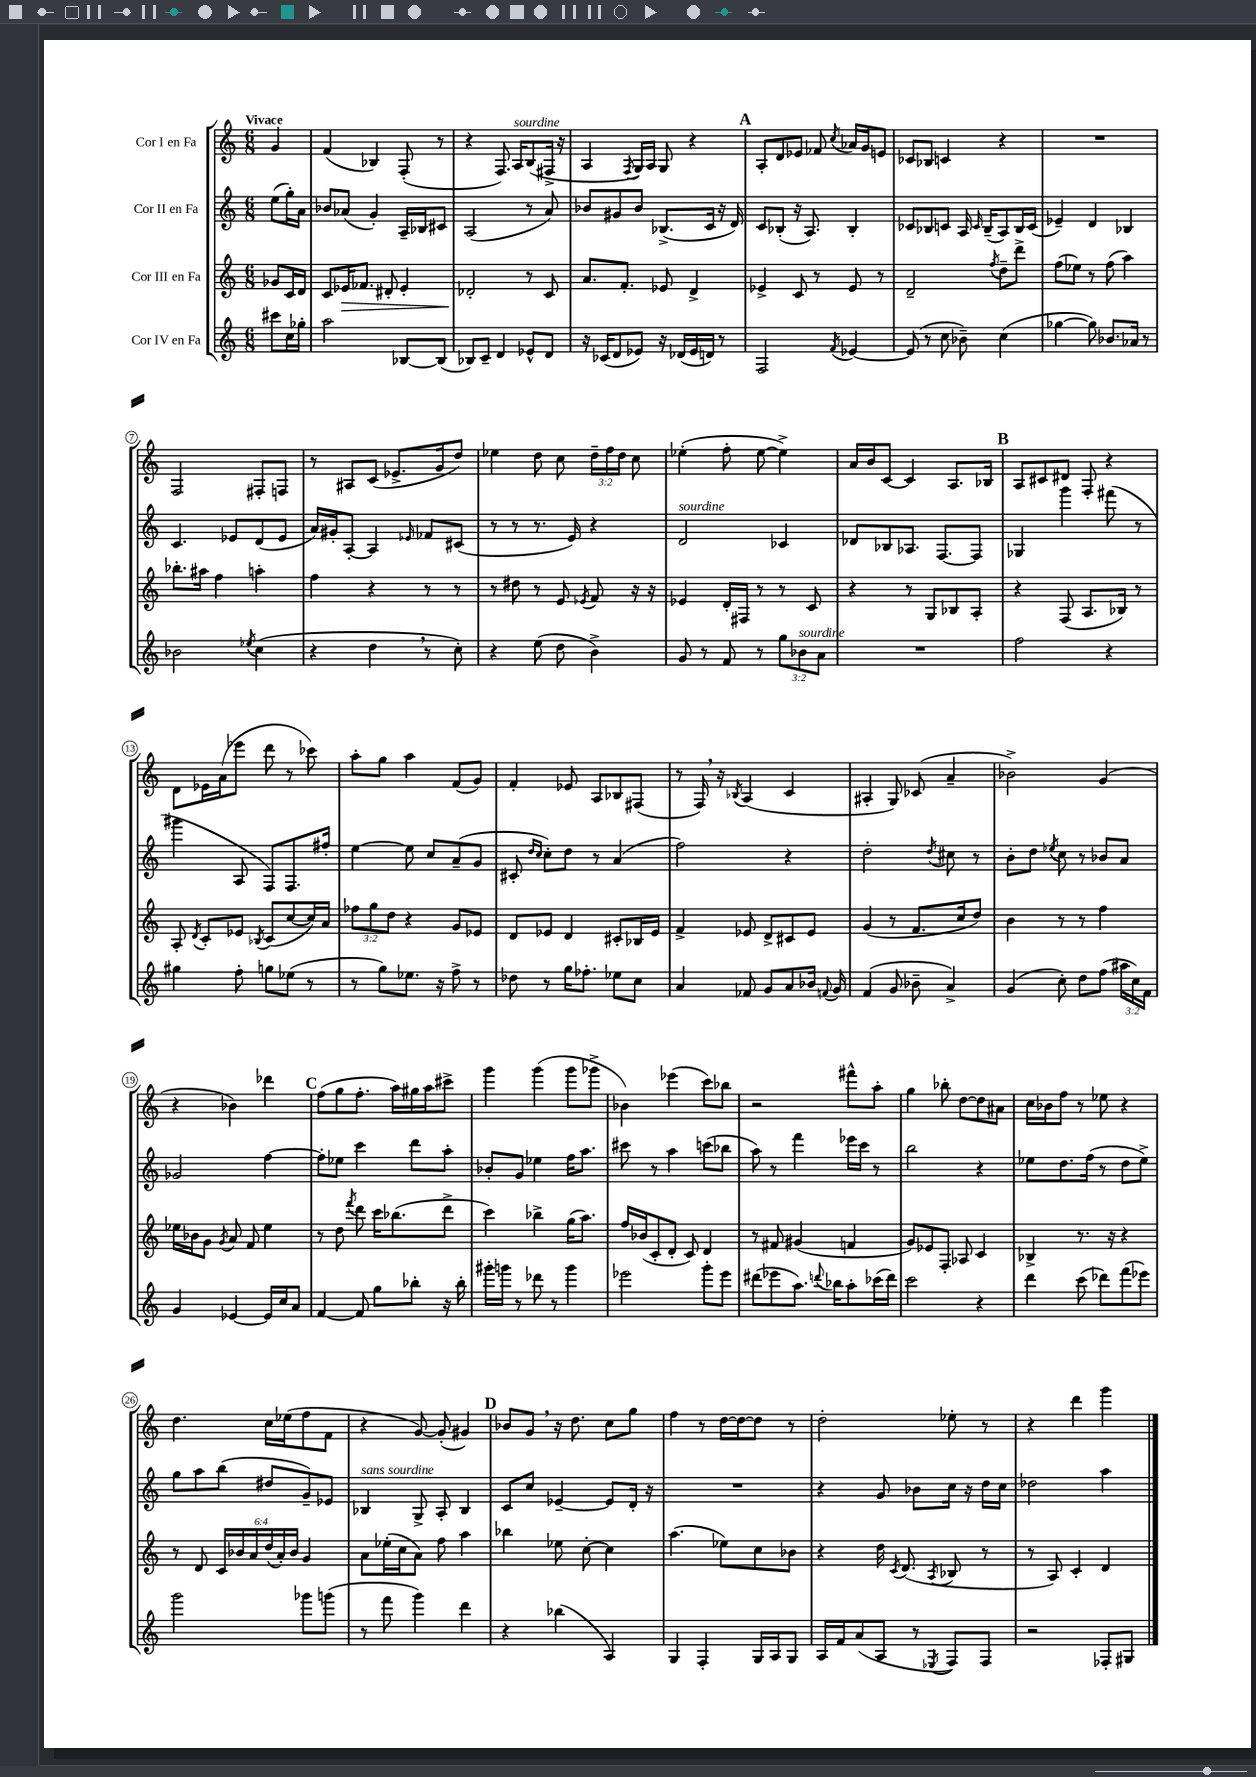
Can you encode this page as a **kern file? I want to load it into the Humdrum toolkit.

**kern	**kern	**kern	**kern
*staff4	*staff3	*staff2	*staff1
*clefG2	*clefG2	*clefG2	*clefG2
*k[]	*k[]	*k[]	*k[]
*M6/8	*M6/8	*M6/8	*M6/8
8ccc#	8g-	(8ee	4g
16cc	16c	16gg')	.
16gg-'	16d	16a	.
=	=	=	=
2aa	8c	8b-	(4f
.	16e-	(8a-	.
.	8.f-	.	.
.	.	4g')	4B-)
.	8d#'	.	.
[8B-	4e-'	16A~	(8F'
.	.	16B-	.
(8B-]	.	8c#	8r
=	=	=	=
8B-)	2d-'	(2A	4r
8c~	.	.	.
4d	.	.	8.F)
.	.	.	16A
8e-^^	8r	8r	(8B
8d	8c	8a)	16F#^
.	.	.	16r
=	=	=	=
16r	8.a	8b-	4A
(16c-	.	.	.
8d	.	8g#	.
.	8.f'	.	.
.	.	.	8qF
8e-)	.	8b-	16G)
.	.	.	16A
16r	8e-	(8.B-^	8G
(16d-	.	.	.
16e-	4d^	.	4r
16d)	.	16c	.
8r	.	16r	.
.	.	16d)	.
=	=	=	=
2F	4e-^	8c	8A'
.	.	(8B-'	8d
.	8c	16r	8e-
.	.	8.A)	.
.	8r	.	8f-
8qf	.	.	8qcc
[4e-	8e-	4B-'	16a-
.	.	.	16g
.	8r	.	8e
=	=	=	=
(8e-]	2d~	8c-	8c-
8r	.	8B-	8B-
8cc	.	8c	4c
8b-~)	.	16A	.
.	.	16qqc	.
.	.	(16B-~	.
.	8qff	.	.
(4cc	8dd~	8A)	4r
.	8ddd^	16B-	.
.	.	(16c	.
=	=	=	=
[4gg-	(8ff	4e-~)	2.r
.	8ee-)	.	.
8gg-])	8r	4d	.
8.b-	(8ff	.	.
.	4aa)	4B-	.
16a-	.	.	.
8r	.	.	.
=	=	=	=
2b-	8.bb-'	4.c	2F
.	16aa#	.	.
.	4ff	.	.
.	.	8e-	.
8qee-	.	.	.
(4cc	4aa'	(8d	8F#'
.	.	8e-	8F
=	=	=	=
4r	4ff	16a)	8r
.	.	16g#'	.
.	.	[8A'	8A#
4dd	4r	4A]	(8c
.	.	.	8.e-^
.	.	16qqe-	.
8r	8r	8f-	.
.	.	.	16g
8cc')	8r	(8c#	8dd)
=	=	=	=
4r	8r	8r	4ee-
.	8dd#	8r	.
(8ee	8r	8.r	8dd
8dd	8e	.	8cc
.	.	16e)	.
.	8qe-	.	.
4b^)	8f	4r	24dd~
.	.	.	24ff
.	.	.	24dd
.	16r	.	8cc
.	16r	.	.
=	=	=	=
8g	4e-	2d	(4ee-'
8r	.	.	.
8f	16d'	.	8ff'
.	16F#	.	.
8r	8r	.	[8ee-
12gg	8r	4c-	4ee-^])
12b-	.	.	.
.	8c	.	.
12a	.	.	.
=	=	=	=
2.r	4r	8d-	16a
.	.	.	16b
.	.	8B-	[8c
.	8r	8.A-	4c]
.	8G	.	.
.	.	[8.F	.
.	8B-	.	8.A
.	8A'	8F]	.
.	.	.	16B-
=	=	=	=
2ff	4r	4G-	8A
.	.	.	8c#
.	(8F	4ggg	8d#
.	8.A	.	8F'
4r	.	(8fff#	4r
.	16B-)	.	.
.	8r	8r	.
=	=	=	=
4gg#	8A'	4ggg#	8d
.	8qd	.	.
.	8c'	.	16e-
.	.	.	(16a
8ff'	8e-	8A	8eee-
.	8qB-	.	.
8gg	(8c	8F)	8ddd
(8ee-	[8cc	8.F	8r
8r	16cc])	.	8ccc-)
.	16a	16ff#'	.
=	=	=	=
8r	12ff-	[4ee	8aa'
.	12gg	.	.
8gg)	.	.	8gg
.	12dd	.	.
8.ee-	4r	8ee]	4aa
.	.	8cc	.
16r	.	.	.
8ff^	8g	(8a~	(8f
8r	8e-	8g	8g)
=	=	=	=
8dd-	8d	8c#'	4f'
.	.	16qqdd	.
.	.	16qqcc	.
8r	8e-	8cc')	.
16gg	4d	8dd	8e-
8.ff-'	.	.	.
.	.	8r	8A
8ee-	8c#'	(4a	8B-
8cc	16B-	.	(8F#
.	16e-	.	.
=	=	=	=
4a	4f^	2ff)	8r
.	.	.	16F)
.	.	.	16r
.	.	.	8qB-
8f-	8e-	.	(4A
8g	8d^	.	.
8a	8c#	4r	4c
16b-	8e-	.	.
8qqf	.	.	.
16g	.	.	.
=	=	=	=
(4f	(4g	2dd'	4A#'
8g	8r	.	8G)
8b-~	8.f	.	(8c-
.	.	8qdd	.
4a^)	.	8cc#	4a~
.	16cc	.	.
.	8dd)	8r	.
=	=	=	=
(4g	4b	8b'	2b-^)
.	.	8dd	.
.	.	8qee-	.
8cc')	8r	8cc	.
8dd	8r	8r	.
(8ff	4ff	8b-	(4g
24aa#	.	8a	.
24cc)	.	.	.
24f	.	.	.
=	=	=	=
4g	16ee-	2g-	4r
.	16b-	.	.
.	8g	.	.
.	8qg	.	.
[4e-	8a	.	4b-)
.	8f	.	.
16e-]	4ee-	[4ff	4ddd-
16cc	.	.	.
8a	.	.	.
=	=	=	=
[4f	8r	8ff']	(8ff
.	8dd	8ee-	8gg
.	8qfff	.	.
8f]	8ddd	4ccc	8.ff'
8gg	16ccc	.	.
.	(8.bb-	.	16aa)
8bb-'	.	8ddd	16gg#
.	.	.	16aa
16r	8ddd^	8aa'	8ccc#^
16bb-'	.	.	.
=	=	=	=
16ggg#'	4ccc)	8b-'	4ggg
16ggg	.	.	.
8r	.	8g	.
8ddd-	4bb-^	4ee-	(4ggg
8r	.	.	.
4ggg	(16gg	16ff	8ggg
.	8.aa)	8.aa	.
.	.	.	8ggg-^
=	=	=	=
2eee-	16ff	8ccc#	4b-)
.	(16b-	.	.
.	8c'	8r	.
.	8d'	4aa	(4eee-
.	8c)	.	.
8ggg'	4d	(8ccc	8ccc)
8eee-	.	8bb-	8bb-
=	=	=	=
(8ddd#	8r	8aa)	2r
8eee-	8f#	8r	.
8.aa)	(4g#	4fff	.
8qqddd	.	.	.
16bb-	.	.	.
8aa'	4f	16eee-	8fff#^^
.	.	16ccc	.
(16ccc-	.	8r	8aa'
16ddd)	.	.	.
=	=	=	=
2ccc	8g)	2bb	4gg
.	8e-	.	.
.	8F'	.	8bb-'
.	8A-	.	[8dd
4r	4c	4r	8dd]
.	.	.	8a#
=	=	=	=
4ddd	4B-^	8ee-	16cc
.	.	.	16b-
.	.	8.dd	8ff
(8ccc	8.r	.	8r
.	.	(16ff	.
8ddd-)	.	8r	8ee-
.	16r	.	.
(8fff	4r	8dd	4r
8eee-)	.	8ee-^)	.
=	=	=	=
2ggg	8r	8gg	4.dd
.	8d	8aa	.
.	24c	(8bb	.
.	24b-	.	.
.	24a	.	.
.	(24dd	8dd#	16cc
.	24a')	.	.
.	.	.	(16ee-
.	24b-	.	.
8ggg-	4g	8g~)	8ff
(8ggg	.	8e-	8f
=	=	=	=
8r	8a	4B-	4r
8fff	(16ee-'	.	.
.	16cc	.	.
4ggg)	8a)	8G^	[8g)
.	8ff	8A'	(8g']
4ddd	4aa	4B-	4g#)
=	=	=	=
4r	4bb-	8c	8b-
.	.	8cc	8g
(4bb-	8ee-	[4e-~	16r
.	.	.	8.dd
.	[8cc'	.	.
4A)	4cc]	8e-]	8cc
.	.	16d'	8gg
.	.	16r	.
=	=	=	=
4G	(4.aa	2.r	4ff
4F'	.	.	8r
.	8ee-)	.	[16dd
.	.	.	16dd_
16G	8cc	.	8dd]
16A	.	.	.
8G	8b-	.	8r
=	=	=	=
16A	4r	4r	2dd'
16f	.	.	.
(8a	.	.	.
8A	16dd	8g	.
.	8qc	.	.
.	(8.d	.	.
8r	.	8b-	.
8qE-	8qA	.	.
8F)	8B-	16cc	8ee-'
.	.	16r	.
8F	8r	16dd	8r
.	.	16cc	.
=	=	=	=
2r	8r	2dd-	4r
.	8A)	.	.
.	4c'	.	4ddd
8F-'	4d	4aa	4ggg
8G#	.	.	.
==	==	==	==
*-	*-	*-	*-
